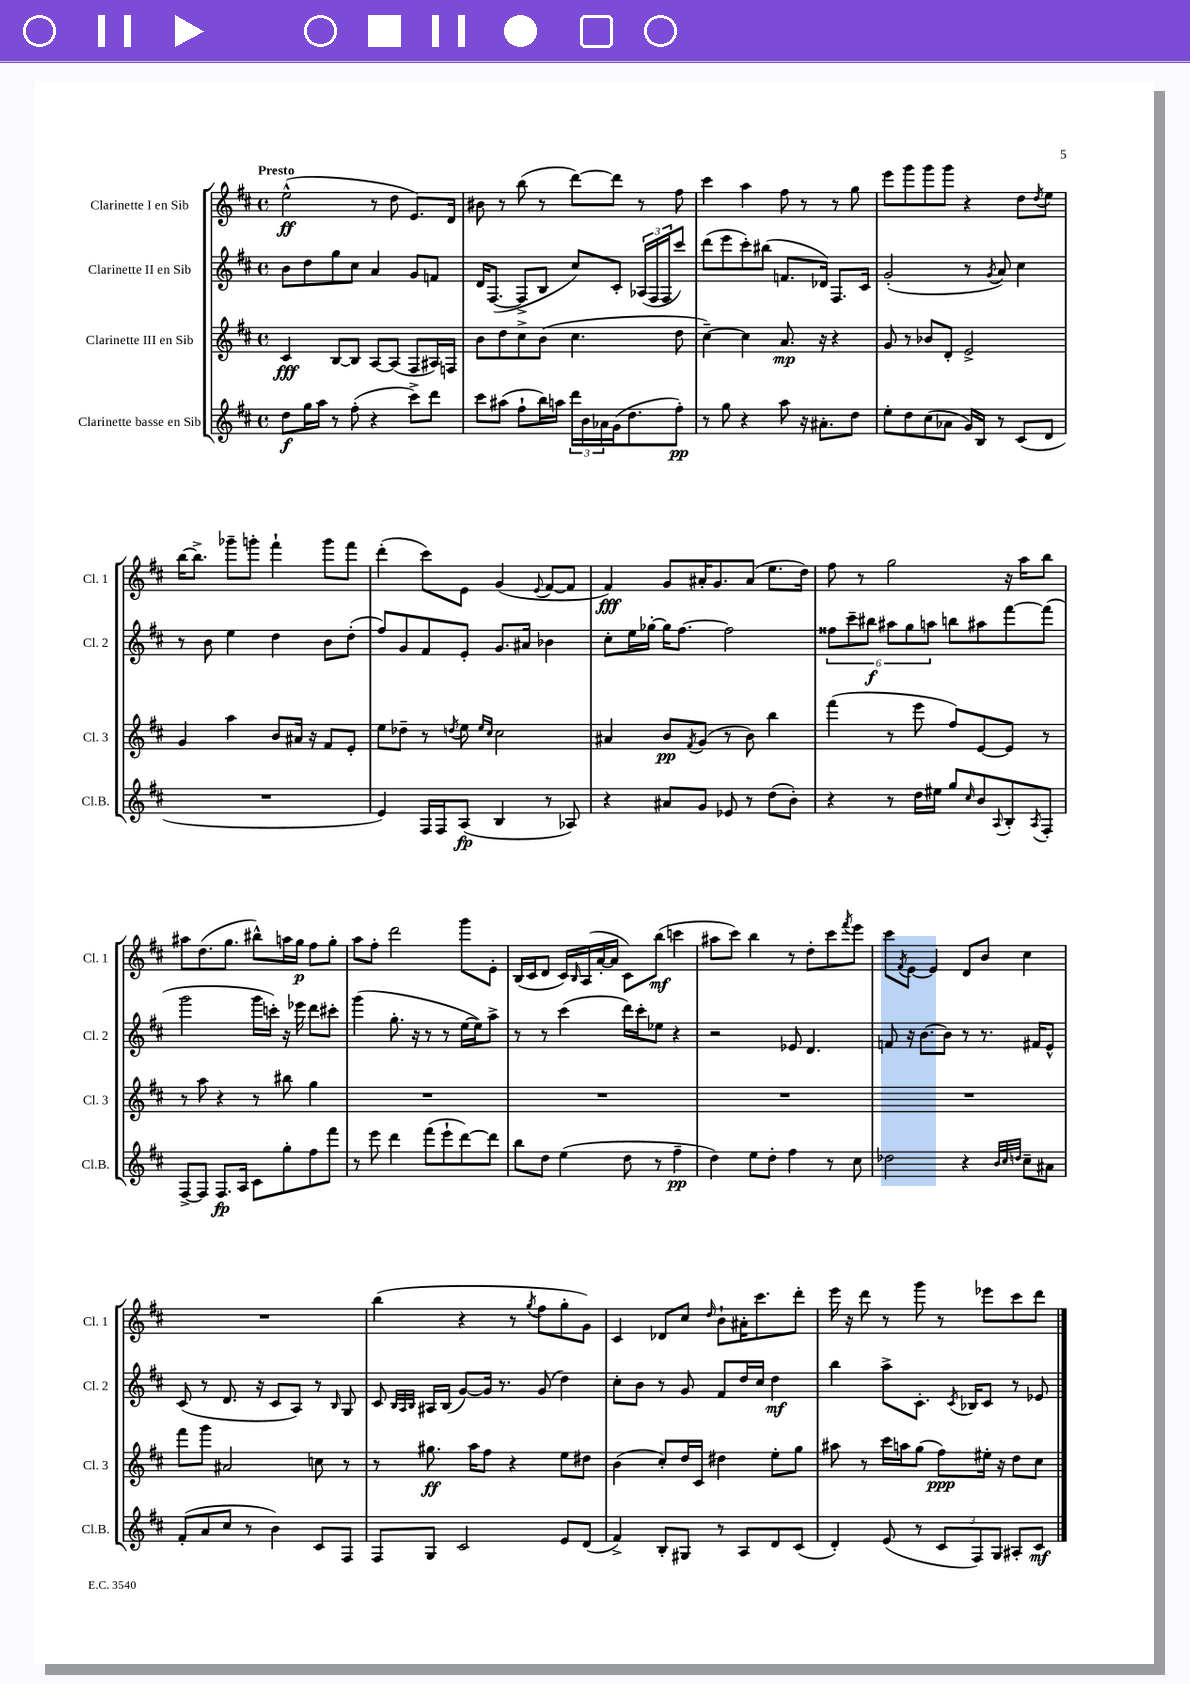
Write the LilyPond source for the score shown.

<<
\new StaffGroup <<
\new Staff = "s0" \with { instrumentName = "Clarinette I en Sib" shortInstrumentName = "Cl. 1" } {
    \clef treble \key d \major \defaultTimeSignature \time 4/4 \tempo "Presto"
    e''2-^\ff( r8 d''8 e'8.) d'16 |
    bis'8 r8 b''8( r8 d'''8~) d'''8 r8 fis''8 |
    cis'''4 a''4 fis''8 r8 r8 g''8 |
    e'''8 g'''8 g'''8 g'''8 r4 d''8 \acciaccatura { d''8 } e''8 |
    b''16~ b''8.-> ges'''8-- g'''8-. fis'''4-! g'''8 fis'''8 |
    d'''4-.( cis'''8) e'8 g'4( \appoggiatura { e'8 } fis'8~ fis'8 |
    fis'4\fff) g'8 ais'16-. g'8. ais'8( e''8. d''16) |
    fis''8 r8 g''2 r16 a''16 b''8 |
    ais''8 d''8.( g''8. bis''8-^) a''16 g''16\p fis''8 g''8-. |
    a''8 fis''8-. d'''2 g'''8 e'8-. |
    b16( cis'16 d'8 cis'16) \grace { b16 } a16( a'16~-. a'16 cis'8) b''8\mf( c'''4 |
    ais''8 cis'''8) b''4 r8 d''8-. cis'''8 \acciaccatura { fis'''8 } e'''8 |
    cis'''8 \acciaccatura { fis'8 } e'8~ e'4 d'8 b'8 cis''4 |
    R1 |
    b''4( r4 r8 \acciaccatura { g''8 } fis''8 g''8-. g'8) |
    cis'4 des'8 cis''8 \grace { d''16 } b'8-! ais'16-. cis'''8. d'''8-. |
    e'''16 r16 d'''8 r8 g'''8 r8 ees'''8 cis'''8 d'''8 \bar "|." |
}
\new Staff = "s1" \with { instrumentName = "Clarinette II en Sib" shortInstrumentName = "Cl. 2" } {
    \clef treble \key d \major \defaultTimeSignature \time 4/4
    b'8 d''8 g''8 cis''8 a'4 g'8 f'8 |
    d'16 fis8.~( fis8-> b8 cis''8) cis'8-. \tuplet 3/2 { aes16( fis16 fis16 } cis'''8) |
    d'''8( e'''8 cis'''8-.) bis''8( f'8. des'16) fis8. cis'16 |
    g'2-.( r8 \acciaccatura { g'8 } a'8) cis''4 |
    r8 b'8 e''4 d''4 b'8 d''8-.( |
    fis''8) g'8 fis'8 e'8-. g'8. ais'16 bes'4 |
    cis''8-. e''16 ges''16~-. ges''16 fis''8.~ fis''2 |
    \tuplet 6/4 { fisis''8 cis'''8-- bis''8\f ais''8 g''8 a''8 } b''8 ais''8 fis'''8~ fis'''8( |
    g'''2 g'''16 c'''16-.) r16 ees'''16 d'''8 cis'''8-. |
    g'''4( g''8.-. r16 r8 r8 e''16~ e''16) a''8-> |
    r8 r8 cis'''4( d'''16) cis'''16-. ees''8 r4 |
    r2 ees'8 d'4. |
    f'8 r16 b'8.~ b'8 r8 r8. fis'16 e'8-^ |
    cis'8( r8 d'8. r16 cis'8 a8) r8 \grace { b16 } g8 |
    cis'8 \grace { b32 a32 b32 } ais16 b16( g'8~) g'16 r8. g'8( d''4) |
    cis''8-. b'8 r8 g'8 fis'8 d''16 cis''16 d''4\mf |
    b''4 a''8-> cis'8.-. \acciaccatura { cis'8 } bes16 cis'8 r8 ees'8 \bar "|." |
}
\new Staff = "s2" \with { instrumentName = "Clarinette III en Sib" shortInstrumentName = "Cl. 3" } {
    \clef treble \key d \major \defaultTimeSignature \time 4/4
    cis'4\fff b8~ b8 a8~ a8( fis8 ais16) f16 |
    b'8 d''8 cis''8-> b'8( cis''4. d''8 |
    cis''4~--) cis''4 a'8.\mp r16 r4 |
    g'8 r8 bes'8 d'8-. e'2-> |
    g'4 a''4 b'8 ais'16 r16 fis'8 e'8-. |
    e''8 des''8-- r8 \acciaccatura { d''8 } e''8 \grace { e''16 cis''16 } cis''2 |
    ais'4 b'8\pp \acciaccatura { fis'8 } g'8( r8 b'8) b''4 |
    fis'''4( r8 e'''8 fis''8) e'8~ e'8 r8 |
    r8 a''8 r4 r8 bis''8 g''4 |
    R1 |
    R1 |
    R1 |
    R1 |
    fis'''8 g'''8 ais'2 c''8 r8 |
    r8 gis''8.\ff a''16 fis''8 r4 e''8 dis''8 |
    b'4( cis''8-.) d''16 cis'16 dis''4 e''8-. g''8 |
    ais''8 r8 cis'''16 a''16 g''8( fis''8\ppp) eis''16-. r16 d''8 cis''8 \bar "|." |
}
\new Staff = "s3" \with { instrumentName = "Clarinette basse en Sib" shortInstrumentName = "Cl.B." } {
    \clef treble \key d \major \defaultTimeSignature \time 4/4
    d''8\f g''16 a''16 r8 fis''8-.( r4 cis'''8->) d'''8 |
    cis'''8 ais''8( fis''8-! b''16) a''16 \tuplet 3/2 { d'''16 b'16 aes'16 } g'16( d''8. fis''8-.\pp) |
    r8 g''8 r4 a''8 r16 ais'8.-. d''8 |
    e''8-. d''8 cis''8( aes'8 g'16) b16 r8 cis'8( d'8 |
    R1 |
    e'4) fis16 fis16 a8\fp( b4 r8 aes8) |
    r4 ais'8 g'8 ees'8 r8 d''8( b'8-.) |
    r4 r8 d''16 eis''16 g''8 \grace { cis''16 } b'8 \appoggiatura { a8 } b8-. \acciaccatura { a8 } fis8-. |
    fis8~-> fis8 fis8.\fp a16 cis'8 g''8-. fis''8 fis'''8 |
    r8 e'''8 d'''4 fis'''8( e'''8-! d'''8~) d'''8 |
    b''8 d''8 e''4( d''8 r8 fis''4--\pp |
    d''4) e''8 d''8-. fis''4 r8 cis''8 |
    des''2 r4 \grace { b'32 cis''32 d''32 } cis''8-- ais'8 |
    fis'8-.( a'8 cis''8 r8 b'4) cis'8 fis8 |
    fis8 g8 cis'2 e'8 d'8( |
    fis'4->) b8-. gis8 r8 a8 d'8 cis'8( |
    d'4-.) e'8( r8 \tuplet 3/2 { cis'8 fis8) g8 } ais8-. cis'8\mf \bar "|." |
}
>>
>>
\layout { \context { \Score \remove "Bar_number_engraver" } }
